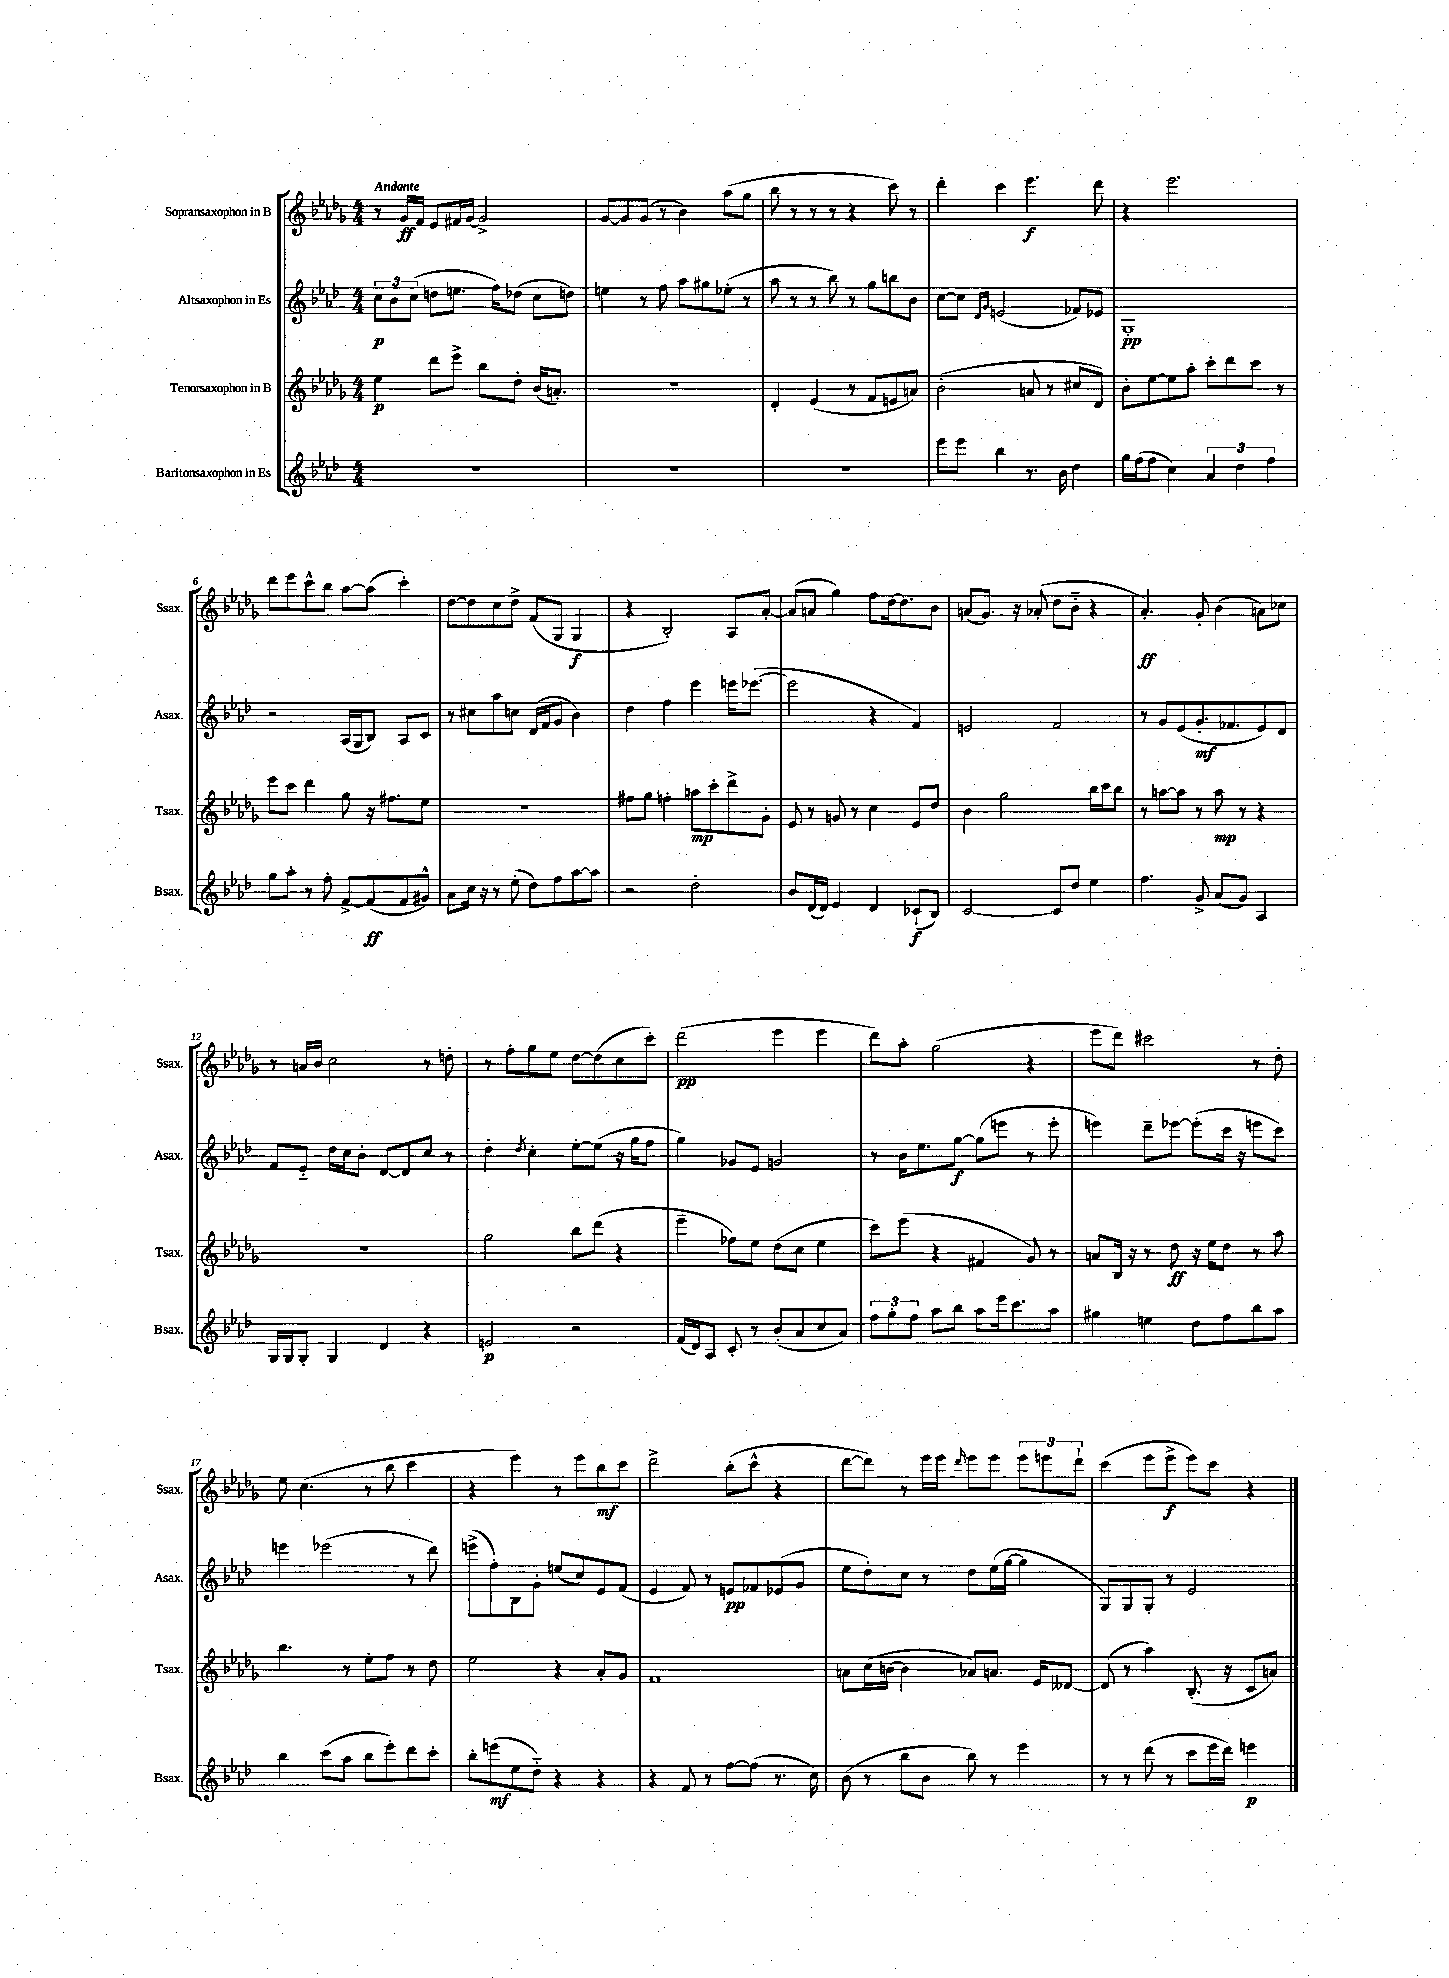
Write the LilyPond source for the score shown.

<<
\new StaffGroup <<
\new Staff = "s0" \with { instrumentName = "Sopransaxophon in B" shortInstrumentName = "Ssax." } {
    \clef treble \key des \major \numericTimeSignature \time 4/4 \tempo "Andante"
    r8 ges'16\ff f'16 ees'8 fis'16 ges'16~ ges'2-> |
    ges'8~ ges'8 ges'8( r8 bes'4) aes''8( ges''8 |
    bes''8 r8 r8 r8 r4 c'''8) r8 |
    des'''4-. c'''4 ees'''4.\f des'''8 |
    r4 ees'''2. |
    des'''8 ees'''8 c'''8-^ bes''8 aes''8~ aes''8( c'''4-.) |
    des''8~ des''8 c''8 des''8-> f'8( ges8 ges4\f |
    r4 bes2-.) aes8 aes'8~-. |
    aes'8( a'8 ges''4) f''8 des''16~ des''8. bes'8 |
    a'8( ges'8.) r16 aes'8-.( des''8 bes'8-_ r4 |
    aes'4.-.\ff) ges'8-. bes'4( a'8) ces''8 |
    r8 a'16 bes'16 c''2 r8 d''8-. |
    r8 f''8-. ges''8 ees''8 des''8~ des''8( c''8 c'''8-.) |
    des'''2\pp( ees'''4 ees'''4 |
    des'''8) aes''8-. ges''2( r4 |
    ees'''8 des'''8) cis'''2 r8 des''8-. |
    ees''8 c''4.( r8 bes''8 c'''4 |
    r4 ees'''4) r8 ees'''8 bes''8\mf c'''8 |
    des'''2-> bes''8-.( c'''8-^ r4 |
    des'''8~ des'''8) r8 ees'''16 ees'''16 \grace { des'''16 } ees'''8 ees'''8 \tuplet 3/2 { ees'''8 e'''8 des'''8-! } |
    c'''4( ees'''8 ees'''8->\f ees'''8) c'''8 r4 \bar "|." |
}
\new Staff = "s1" \with { instrumentName = "Altsaxophon in Es" shortInstrumentName = "Asax." } {
    \clef treble \key aes \major \numericTimeSignature \time 4/4
    \tuplet 3/2 { c''8\p bes'8 c''8( } d''8 e''8. f''16) des''8( c''8 d''8) |
    e''4 r8 f''8 aes''8 gis''8 ees''8-.( r8 |
    aes''8 r8 r8 bes''8) r8 g''8 b''8 bes'8 |
    c''8~ c''8 \grace { des'16 g'16 } e'2( fes'8) ees'8 |
    g1-.\pp |
    r2 aes16( g16 bes8) aes8 c'8 |
    r8 cis''8 aes''8 c''8 des'16( f'16 g'8 bes'4) |
    des''4 f''4 ees'''4 e'''16 ees'''8.~( |
    ees'''2 r4 f'4) |
    e'2 f'2 |
    r8 g'8 ees'8( g'8.-.\mf fes'8. ees'8) des'8 |
    f'8 ees'8-_ des''16 c''16 bes'8-. des'8~ des'8 c''8 r8 |
    des''4-. \acciaccatura { des''8 } c''4-. ees''8~-. ees''8( r16 g''16 f''8 |
    g''4) ges'8 ees'8 g'2 |
    r8 bes'16 ees''8. g''8~\f g''8( e'''8 r8 e'''8-. |
    e'''4) des'''8-- ees'''8~ ees'''8-.( c'''16 r16 e'''8 c'''8) |
    e'''4 ees'''2( r8 des'''8) |
    e'''8->( f''8-.) bes8 g'8-. e''8( c''8) ees'8 f'8( |
    ees'4 f'8) r8 e'8\pp fes'8 ees'8( g'8 |
    ees''8 des''8-.) c''8 r8 des''8 ees''16( g''16~ g''4 |
    g8) g8 g8-. r8 ees'2 \bar "|." |
}
\new Staff = "s2" \with { instrumentName = "Tenorsaxophon in B" shortInstrumentName = "Tsax." } {
    \clef treble \key des \major \numericTimeSignature \time 4/4
    ees''4\p des'''8 ees'''8-> bes''8 des''8-. bes'16( a'8.-.) |
    R1 |
    des'4-. ees'4( r8 f'8 e'8 a'8) |
    bes'2-.( a'8 r8 cis''8 des'8) |
    bes'8-. ees''8~ ees''8 aes''8-. c'''8-. des'''8 c'''8 r8 |
    ees'''8 c'''8 des'''4 ges''8 r16 fis''8. ees''8 |
    r1 |
    fis''8 ges''8 f''4-. a''8\mp c'''8-. des'''8-> ges'8-. |
    ees'8 r8 g'8 r8 c''4 ees'8 des''8 |
    bes'4 ges''2 bes''16 c'''16 bes''8 |
    r8 a''8~ a''8 r8 a''8\mp r8 r4 |
    R1 |
    ges''2 bes''8 des'''8( r4 |
    ees'''4-- fes''8) ees''8 des''8( c''8 ees''4 |
    c'''8) ees'''8( r4 fis'4 ges'8) r8 |
    a'8 bes16 r16 r8 des''8\ff r16 ees''16 des''8 r8 aes''8 |
    bes''4. r8 ees''8-. f''8 r8 des''8 |
    ees''2 r4 aes'8-. ges'8 |
    f'1 |
    a'8 c''16( b'16~ b'4 aes'8) a'8. ees'16 deses'8~ |
    deses'8( r8 aes''4) bes8.-.( r16 c'8 a'8) \bar "|." |
}
\new Staff = "s3" \with { instrumentName = "Baritonsaxophon in Es" shortInstrumentName = "Bsax." } {
    \clef treble \key aes \major \numericTimeSignature \time 4/4
    R1 |
    R1 |
    R1 |
    ees'''8 ees'''8 bes''4 r8. bes'16 des''4 |
    g''16 f''16( f''8 c''4) \tuplet 3/2 { aes'4 des''4 f''4 } |
    g''8 aes''8-. r8 f''8-. f'8~-> f'8\ff( f'8 gis'8-^) |
    aes'8 c''16 r16 r8 ees''8-.( des''8) f''8 aes''8~ aes''8 |
    r2 des''2-. |
    bes'8 des'16( des'16) ees'4 des'4 ces'8-!\f( bes8) |
    c'2~ c'8 des''8 ees''4 |
    f''4. g'8-> aes'8( g'8) aes4 |
    g16 g16 g8-. g4 des'4 r4 |
    e'2\p r2 |
    f'16( des'16) aes8 c'8-. r8 bes'8-.( aes'8 c''8 aes'8) |
    \tuplet 3/2 { f''8 g''8-. f''8 } aes''8 bes''8 aes''8 ees'''16 c'''8. aes''8 |
    gis''4 e''4 des''8 f''8 bes''8 aes''8 |
    bes''4 c'''8( aes''8 bes''8 ees'''8-.) des'''8 c'''8-. |
    bes''8-. e'''8\mf( ees''8 des''8-_) r4 r4 |
    r4 f'8 r8 f''8~ f''8( r8. c''16) |
    bes'8( r8 bes''8 bes'8 bes''8) r8 ees'''4 |
    r8 r8 des'''8( r8 c'''8 ees'''16 des'''16) e'''4\p \bar "|." |
}
>>
>>
